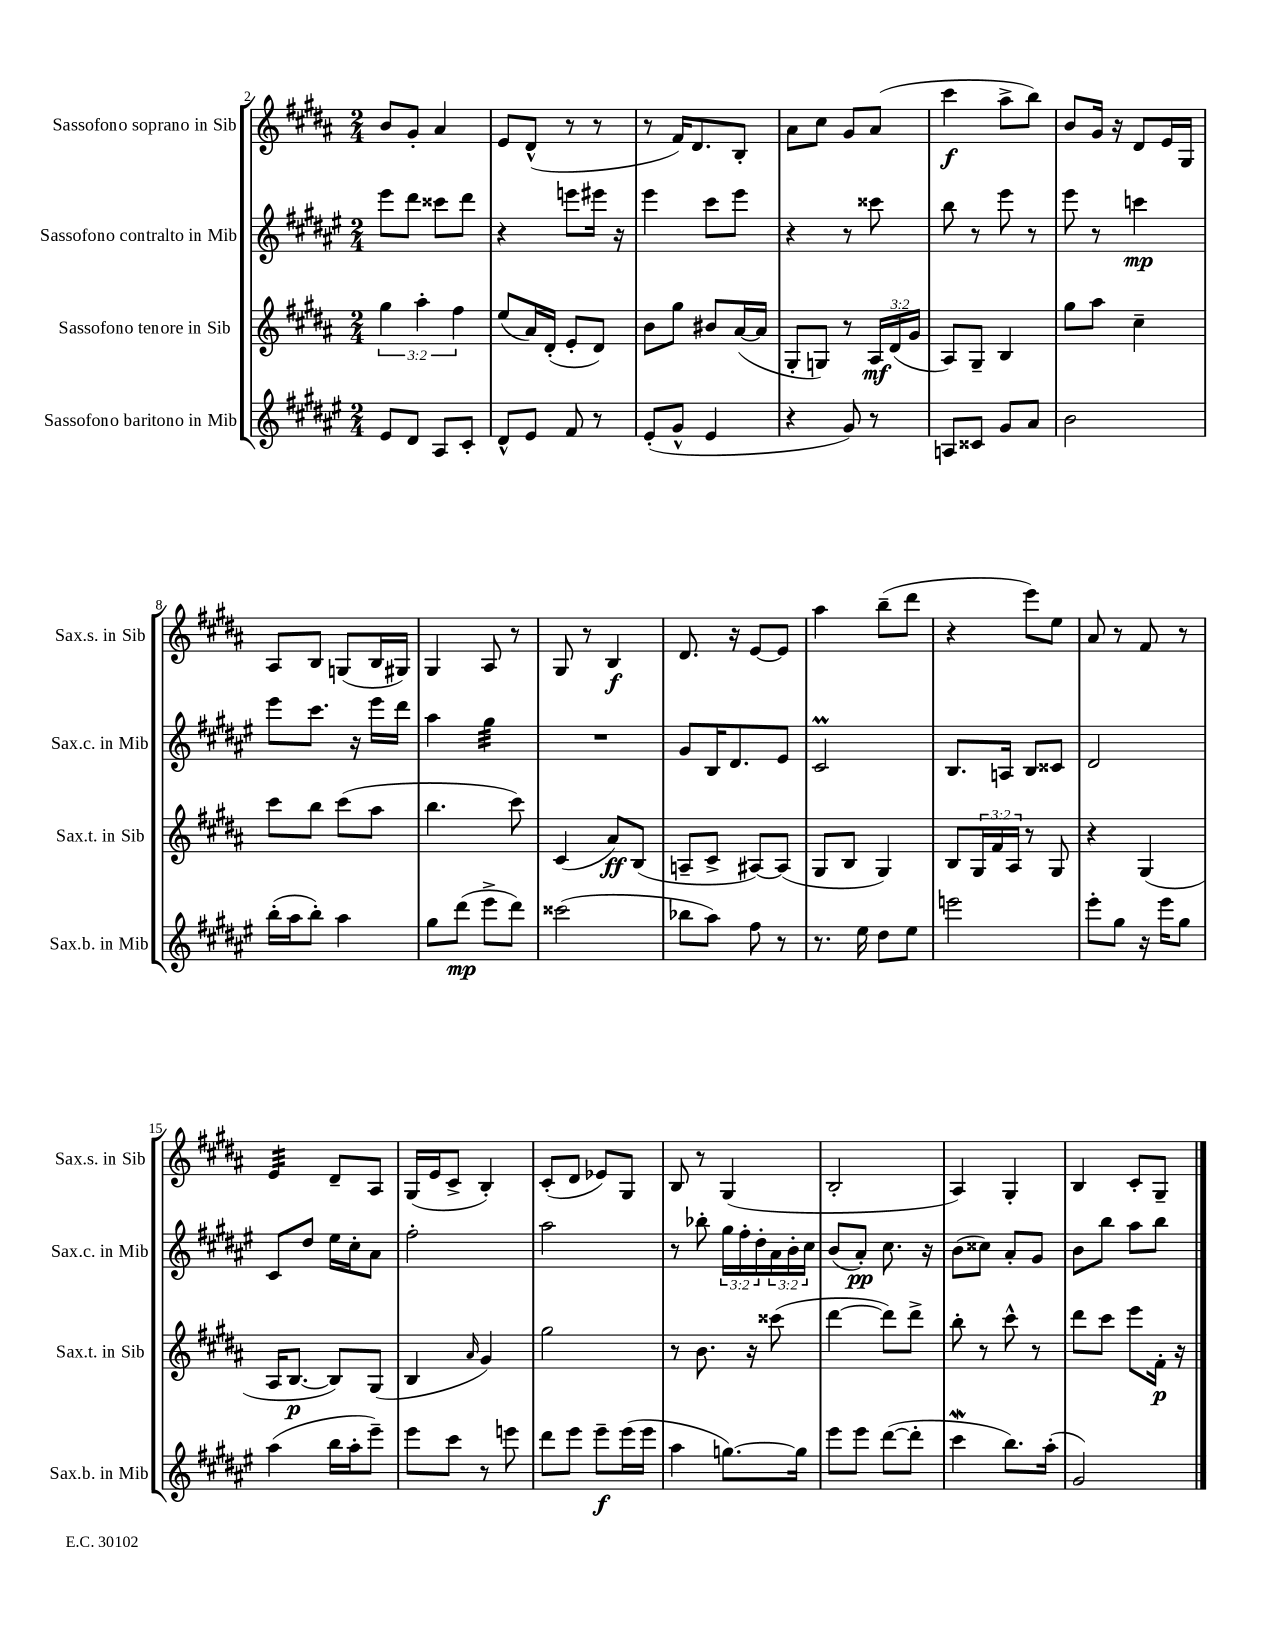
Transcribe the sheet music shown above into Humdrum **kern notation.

**kern	**dynam	**kern	**dynam	**kern	**dynam	**kern	**dynam
*part4	*part4	*part3	*part3	*part2	*part2	*part1	*part1
*staff4	*staff4	*staff3	*staff3	*staff2	*staff2	*staff1	*staff1
*I"Sassofono baritono in Mib	*	*I"Sassofono tenore in Sib	*	*I"Sassofono contralto in Mib	*	*I"Sassofono soprano in Sib	*
*I'Sax.b. in Mib	*	*I'Sax.t. in Sib	*	*I'Sax.c. in Mib	*	*I'Sax.s. in Sib	*
*clefG2	*	*clefG2	*	*clefG2	*	*clefG2	*
*k[f#c#g#d#a#e#]	*	*k[f#c#g#d#a#]	*	*k[f#c#g#d#a#e#]	*	*k[f#c#g#d#a#]	*
*M2/4	*	*M2/4	*	*M2/4	*	*M2/4	*
=2	=2	=2	=2	=2	=2	=2	=2
8e#/L	.	6gg#\	.	8eee#\L	.	8b/L	.
8d#/J	.	.	.	8ddd#\J	.	8g#'/J	.
.	.	6aa#'\	.	.	.	.	.
8A#/L	.	.	.	8ccc##X\L	.	4a#/	.
.	.	6ff#\	.	.	.	.	.
8c#'/J	.	.	.	8ddd#\J	.	.	.
=3	=3	=3	=3	=3	=3	=3	=3
8d#^^/L	.	(8ee/L	.	4r	.	8e/L	.
8e#/J	.	16a#/L)	.	.	.	(8d#^^/J	.
.	.	(16d#'/JJ	.	.	.	.	.
8f#/	.	8e'/L	.	8eeen\L	.	8r	.
8r	.	8d#/J)	.	16eee#X\Jk	.	8r	.
.	.	.	.	16r	.	.	.
=4	=4	=4	=4	=4	=4	=4	=4
(8e#'/L	.	8b\L	.	4eee#\	.	8r	.
8g#^^/J	.	8gg#\J	.	.	.	16f#/KL)	.
.	.	.	.	.	.	8.d#/	.
4e#/	.	8b#X/L	.	8ccc#\L	.	.	.
.	.	([16a#/L	.	8eee#\J	.	8B'/J	.
.	.	16a#/JJ]	.	.	.	.	.
=5	=5	=5	=5	=5	=5	=5	=5
4r	.	8G#'/L	.	4r	.	8a#\L	.
.	.	8Gn/J)	.	.	.	8cc#\J	.
8g#/)	.	8r	.	8r	.	8g#/L	.
8r	.	24A#/LL	mf	8ccc##X\	.	(8a#/J	.
.	.	(24d#/	.	.	.	.	.
.	.	24g#/JJ	.	.	.	.	.
=6	=6	=6	=6	=6	=6	=6	=6
8An/L	.	8A#/L)	.	8bb\	.	4ccc#\	f
8c##X/J	.	8G#~/J	.	8r	.	.	.
8g#/L	.	4B/	.	8eee#\	.	8aa#^\L	.
8a#/J	.	.	.	8r	.	8bb\J)	.
=7	=7	=7	=7	=7	=7	=7	=7
2b\	.	8gg#\L	.	8eee#\	.	8b/L	.
.	.	8aa#\J	.	8r	.	16g#/Jk	.
.	.	.	.	.	.	16r	.
.	.	4cc#~\	.	4cccn\	mp	8d#/L	.
.	.	.	.	.	.	16e/L	.
.	.	.	.	.	.	16G#/JJ	.
!!LO:LB:g=z
=8	=8	=8	=8	=8	=8	=8	=8
(16bb'\LL	.	8ccc#\L	.	8eee#\L	.	8A#/L	.
16aa#\J	.	.	.	.	.	.	.
8bb'\J)	.	8bb\J	.	8.ccc#\J	.	8B/J	.
4aa#\	.	(8ccc#\L	.	.	.	(8Gn/L	.
.	.	.	.	16r	.	.	.
.	.	8aa#\J	.	16eee#\LL	.	16B/L	.
.	.	.	.	16ddd#\JJ	.	16G#X/JJ)	.
=9	=9	=9	=9	=9	=9	=9	=9
8gg#\L	.	4.bb\	.	4aa#\	.	4G#/	.
(8ddd#\J	mp	.	.	.	.	.	.
*	*	*	*	*tremolo	*	*	*
8eee#^\L	.	.	.	32gg#\LLL	.	8A#/	.
.	.	.	.	32gg#\	.	.	.
.	.	.	.	32gg#\	.	.	.
.	.	.	.	32gg#\	.	.	.
8ddd#\J)	.	8ccc#\)	.	32gg#\	.	8r	.
.	.	.	.	32gg#\	.	.	.
.	.	.	.	32gg#\	.	.	.
.	.	.	.	32gg#\JJJ	.	.	.
*	*	*	*	*Xtremolo	*	*	*
=10	=10	=10	=10	=10	=10	=10	=10
(2ccc##X\	.	(4c#/	.	2r	.	8G#/	.
.	.	.	.	.	.	8r	.
.	.	8a#/L)	ff	.	.	4B/	f
.	.	(8B/J	.	.	.	.	.
=11	=11	=11	=11	=11	=11	=11	=11
8bb-X\L	.	8An~/L	.	8g#/L	.	8.d#/	.
8aa#\J)	.	8c#^/J	.	16B/K	.	.	.
.	.	.	.	8.d#/	.	16r	.
8ff#\	.	[8A#X/L)	.	.	.	[8e/L	.
8r	.	(8A#/J]	.	8e#/J	.	8e/J]	.
=12	=12	=12	=12	=12	=12	=12	=12
8.r	.	8G#/L	.	2c#M/	.	4aa#\	.
.	.	8B/J	.	.	.	.	.
16ee#\	.	.	.	.	.	.	.
8dd#\L	.	4G#/)	.	.	.	(8bb~\L	.
8ee#\J	.	.	.	.	.	8ddd#\J	.
=13	=13	=13	=13	=13	=13	=13	=13
2eeen\	.	8B/L	.	8.B/L	.	4r	.
.	.	24G#/L	.	.	.	.	.
.	.	24f#/	.	.	.	.	.
.	.	.	.	16An/Jk	.	.	.
.	.	24A#/JJ	.	.	.	.	.
.	.	8r	.	8B/L	.	8eee\L)	.
.	.	8G#/	.	8c##X/J	.	8ee\J	.
=14	=14	=14	=14	=14	=14	=14	=14
8eee#'\L	.	4r	.	2d#/	.	8a#/	.
8gg#\J	.	.	.	.	.	8r	.
16r	.	(4G#/	.	.	.	8f#/	.
16eee#\KL	.	.	.	.	.	.	.
8gg#\J	.	.	.	.	.	8r	.
!!LO:LB:g=z
=15	=15	=15	=15	=15	=15	=15	=15
*	*	*	*	*	*	*tremolo	*
(4aa#\	.	16A#/KL	.	8c#/L	.	32e/LLL	.
.	.	.	.	.	.	32e/	.
.	.	[8.B/J	p	.	.	32e/	.
.	.	.	.	.	.	32e/	.
.	.	.	.	8dd#/J	.	32e/	.
.	.	.	.	.	.	32e/	.
.	.	.	.	.	.	32e/	.
.	.	.	.	.	.	32e/JJJ	.
*	*	*	*	*	*	*Xtremolo	*
16bb\LL	.	8B/L])	.	16ee#\LL	.	8d#~/L	.
16aa#'\J	.	.	.	16cc#'\J	.	.	.
8eee#~\J)	.	(8G#/J	.	8a#\J	.	8A#/J	.
=16	=16	=16	=16	=16	=16	=16	=16
8eee#\L	.	4B/	.	2ff#'\	.	(16G#/LL	.
.	.	.	.	.	.	16e/J	.
8ccc#\J	.	.	.	.	.	8c#^/J	.
.	.	16qqa#/	.	.	.	.	.
8r	.	4g#/)	.	.	.	4B'/)	.
8eeen\	.	.	.	.	.	.	.
=17	=17	=17	=17	=17	=17	=17	=17
8ddd#\L	.	2gg#\	.	2aa#\	.	(8c#'/L	.
8eee#\J	.	.	.	.	.	8d#/J	.
8eee#~\L	f	.	.	.	.	8e-X/L)	.
(16eee#\L	.	.	.	.	.	8G#/J	.
16eee#\JJ	.	.	.	.	.	.	.
=18	=18	=18	=18	=18	=18	=18	=18
4aa#\	.	8r	.	8r	.	8B/	.
.	.	8.b\	.	8bb-X'\	.	8r	.
[8.ggn\L)	.	.	.	24gg#\LL	.	(4G#/	.
.	.	.	.	24ff#'\	.	.	.
.	.	16r	.	.	.	.	.
.	.	.	.	24dd#'\	.	.	.
.	.	(8ccc##X\	.	24a#\	.	.	.
.	.	.	.	24b'\	.	.	.
16gg\Jk]	.	.	.	.	.	.	.
.	.	.	.	24cc#\JJ	.	.	.
=19	=19	=19	=19	=19	=19	=19	=19
8eee#\L	.	[4ddd#\	.	(8b/L	.	2B'/	.
8eee#\J	.	.	.	8a#'/J)	pp	.	.
([8ddd#\L	.	8ddd#\L])	.	8.cc#\	.	.	.
8ddd#'\J]	.	8ddd#^\J	.	.	.	.	.
.	.	.	.	16r	.	.	.
=20	=20	=20	=20	=20	=20	=20	=20
4ccc#W\	.	8bb'\	.	(8b\L	.	4A#/)	.
.	.	8r	.	8cc##X\J)	.	.	.
8.bb\L)	.	8ccc#^^\	.	8a#'/L	.	4G#'/	.
.	.	8r	.	8g#/J	.	.	.
(16aa#'\Jk	.	.	.	.	.	.	.
=21	=21	=21	=21	=21	=21	=21	=21
2g#/)	.	8ddd#\L	.	8b\L	.	4B/	.
.	.	8ccc#\J	.	8bb\J	.	.	.
.	.	8eee\L	.	8aa#\L	.	8c#'/L	.
.	.	16f#'\Jk	p	8bb\J	.	8G#~/J	.
.	.	16r	.	.	.	.	.
==	==	==	==	==	==	==	==
*-	*-	*-	*-	*-	*-	*-	*-
